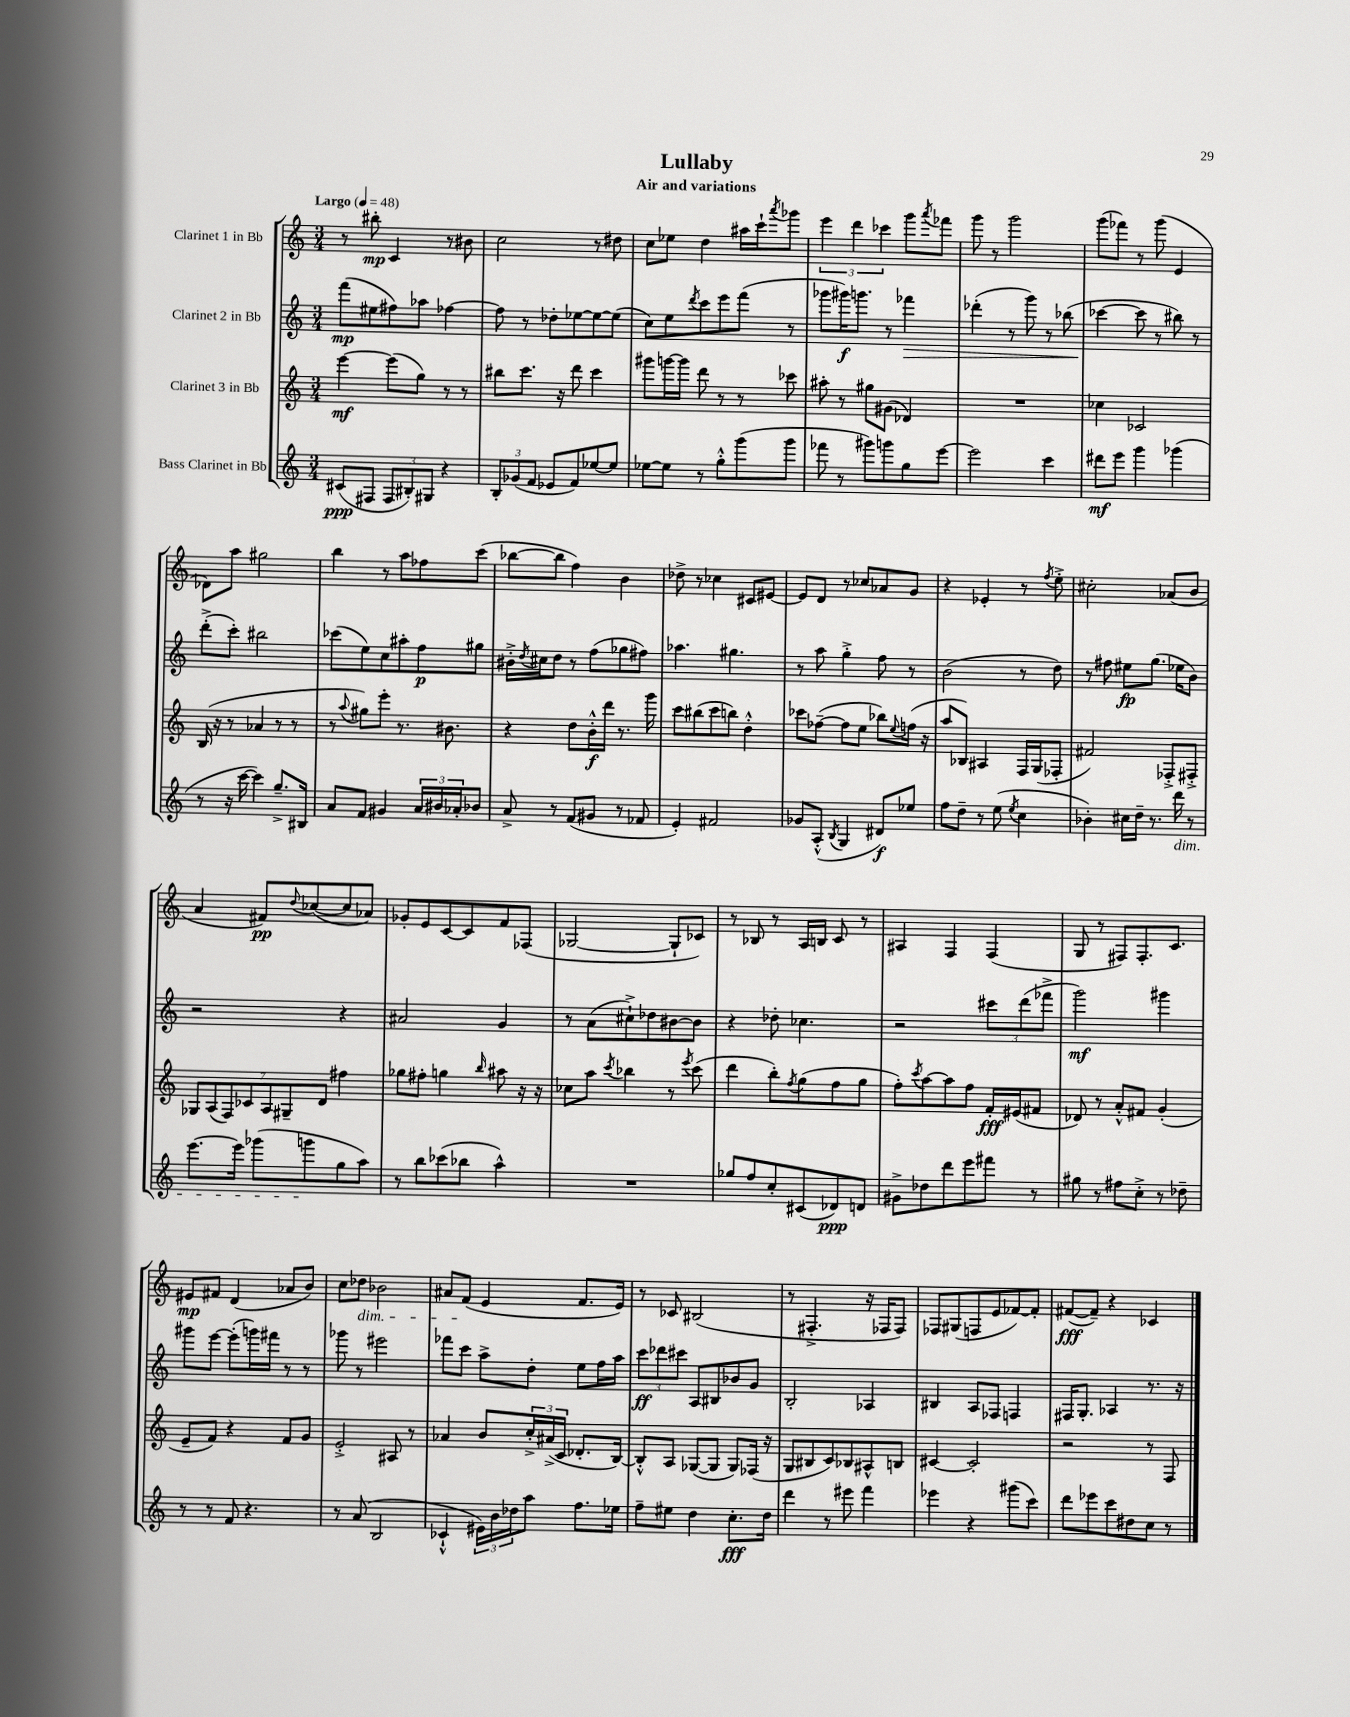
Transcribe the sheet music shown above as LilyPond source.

\header { title = "Lullaby" subtitle = "Air and variations" }
<<
\new StaffGroup <<
\new Staff = "s0" \with { instrumentName = "Clarinet 1 in Bb" } {
    \clef treble \key c \major \numericTimeSignature \time 3/4 \tempo "Largo" 4 = 48
    r8 bis''8-.\mp c'4 r8 bis'8 |
    c''2 r8 dis''8 |
    c''8 ees''8 d''4 ais''16 c'''16-! \acciaccatura { a'''8 } ges'''8 |
    \tuplet 3/2 { e'''4 d'''4 ces'''4 } g'''8 \acciaccatura { a'''8 } fes'''8 |
    g'''8 r8 g'''2 |
    g'''8( fes'''8) r8 g'''8( e'4 |
    des'8) a''8 gis''2 |
    b''4 r8 a''8 fes''8 c'''8( |
    bes''8~ bes''8 f''4) b'4 |
    des''8-> r8 ces''4 cis'8 eis'8~ |
    eis'8 d'8 r8 ces''8 aes'8 g'8 |
    r4 ees'4-. r8 \acciaccatura { f''8 } e''8-.-> |
    cis''2-. aes'8( b'8 |
    a'4 fis'8\pp) \appoggiatura { d''8 } ces''8~( ces''8 aes'8) |
    ges'8-. e'8 c'8~ c'8 f'8 fes8( |
    ges2~ ges8-! ces'8) |
    r8 bes8 r8 a16 b16 c'8 r8 |
    ais4 f4 f4( |
    g8 r8 fis8) fis8.-. c'8. |
    eis'8\mp fis'8 d'4( aes'8 b'8) |
    c''8 des''8\dim bes'2 |
    ais'8 f'8\!( e'4 f'8. e'16) |
    r8 ces'8 bis2( |
    r8 fis4.-.-> r16 fes16 fes8) |
    fes8 gis8( f8 e'8 fes'8~) fes'8-. |
    fis'8~\fff( fis'8--) r4 ces'4 \bar "|." |
}
\new Staff = "s1" \with { instrumentName = "Clarinet 2 in Bb" } {
    \clef treble \key c \major \numericTimeSignature \time 3/4
    f'''8\mp( eis''8 fis''8) aes''8 fes''4~ |
    fes''8 r8 des''8-. ees''8~ ees''8~ ees''8( |
    c''8) e''8 \acciaccatura { d'''8 } c'''8 e'''8 f'''8( r8 |
    ges'''8 gis'''16\f) g'''8. r8 fes'''4\> |
    des'''4-.( r8 g'''8) r8 bes''8( |
    ces'''4~\! ces'''8 r8 bis''8) r8 |
    d'''8-.->( c'''8-.) bis''2 |
    ces'''8( e''8) c''8 ais''8-. f''8\p gis''8 |
    bis'16-.-> \acciaccatura { d''8 } cis''16 d''8 r8 f''8( ges''8 fis''8) |
    aes''4. gis''4. |
    r8 a''8 g''4-.-> f''8 r8 |
    b'2( r8 d''8) |
    r8 fis''8 eis''8\fp g''8.( ees''16 b'8) |
    r2 r4 |
    ais'2 g'4 |
    r8 a'8( cis''8-!->) des''8 bis'8~ bis'8 |
    r4 des''8-. ces''4. |
    r2 \tuplet 3/2 { cis'''8 d'''8( fes'''8-> } |
    g'''2\mf) gis'''4 |
    gis'''8 e'''8~ e'''8-.( g'''16) fis'''16 r8 r8 |
    ges'''8 r8 eis'''2 |
    fes'''8 c'''8 a''8-> d''8-. e''8 f''16 a''16 |
    \tuplet 3/2 { c'''8\ff des'''8 cis'''8 } a8 bis8 bes'8 g'8 |
    b2-. aes4 |
    bis4 a8 fes8 f4 |
    fis16 g8.-. aes4 r8. r16 \bar "|." |
}
\new Staff = "s2" \with { instrumentName = "Clarinet 3 in Bb" } {
    \clef treble \key c \major \numericTimeSignature \time 3/4
    e'''4~\mf e'''8( g''8) r8 r8 |
    bis''8 c'''8. r16 d'''8 c'''4 |
    gis'''8 g'''16~ g'''16 d'''8 r8 r8 ces'''8 |
    ais''8-. r8 gis''8 gis'8( des'4) |
    R2. |
    ces''4 ces'2 |
    b16( r16 r8 aes'4 r8 r8 |
    r8 \appoggiatura { a''8 } gis''8) e'''8-. r8. bis'8. |
    r4 d''8 b'16-.-^\f d'''16 r8. g'''16 |
    c'''8 bis''8( c'''8 b''8) d''4-.-^ |
    ces'''8 fes''8~--( fes''8 e''8 bes''8) \appoggiatura { e''8 } f''16( r16 |
    a''8 bes8) ais4 f16 g16( fes8-. |
    fis'2) fes8-.-> fis8-.-> |
    \tuplet 7/4 { ges8 a8( f8) ces'8 a8 gis8-- d'8 } fis''4 |
    ges''8 fis''8-. g''4 \grace { b''16 } ais''8 r16 r16 |
    ces''8 a''8 \acciaccatura { c'''8 } bes''4 r8 \acciaccatura { e'''8 } c'''8( |
    d'''4 b''8-.) \acciaccatura { f''8 } g''8( f''8 g''8 |
    f''8-.) \acciaccatura { c'''8 } a''8~ a''8 f''8 f'16-.\fff eis'16( fis'8 |
    des'8) r8 a'8-.-^ fis'8 g'4-.( |
    e'8-- f'8) r4 f'8 g'8 |
    e'2-.-> ais8 r8 |
    aes'4 b'8 \tuplet 3/2 { c''16-.-> ais'16->( c'16 } des'8.-. b16~) |
    b8-.-^ a8 ges8~( ges8 ges8) fes16( r16 |
    g8 bis8 c'8) bes8 ais8-^ b8 |
    cis'4~ cis'2-. |
    r2 r8 f8 \bar "|." |
}
\new Staff = "s3" \with { instrumentName = "Bass Clarinet in Bb" } {
    \clef treble \key c \major \numericTimeSignature \time 3/4
    cis'8\ppp( fis8 \tuplet 3/2 { fis8 bis8-.) gis8 } r4 |
    \tuplet 3/2 { b8-. ges'8( f'8 } ees'8 f'8) ees''8~ ees''8 |
    ees''8~ ees''8 r8 g''8-.-^ g'''8( g'''8 |
    fes'''8 r8 gis'''8) g'''8 g''8 e'''8~ |
    e'''2 c'''4 |
    dis'''8\mf e'''8 g'''4 ges'''4( |
    r8 r16 c'''16~ c'''4) g''8.---> bis16 |
    a'8 f'8 gis'4 \tuplet 3/2 { a'16 bis'16 aes'16-. } bes'8 |
    a'8-> r8 f'8( gis'8 r8 fes'8 |
    e'4-.) fis'2 |
    ges'8 a8-.-^( \acciaccatura { b8 } g4 dis'8\f) ees''8 |
    f''8 d''8-- r8 e''8( \acciaccatura { e''8 } c''4 |
    bes'4-.) cis''16 d''16-- r8. d'''16\dim r8 |
    e'''8.~ e'''16 ges'''8( g'''8\! g''8 a''8) |
    r8 b''8 ces'''8( bes''8 a''4-^) |
    R2. |
    ges''8 f''8 c''8-. cis'8( des'8\ppp) d'8 |
    gis'8-> des''8 d'''8 e'''8 fis'''8 r8 |
    gis''8 r8 fis''8 c''8-.-> r8 des''8-- |
    r8 r8 f'8 r4. |
    r8 a'8( b2 |
    ces'4-!-^ \tuplet 3/2 { eis'16) b'16 des''16 } a''8 f''8. ees''16 |
    f''8-- eis''8 d''4 c''8.-.\fff d''16 |
    d'''4 r8 eis'''8 f'''4 |
    ees'''4 r4 gis'''8( c'''8) |
    d'''8 ees'''8 c'''8 dis''8 c''8 r8 \bar "|." |
}
>>
>>
\layout { \context { \Score \remove "Bar_number_engraver" } }
